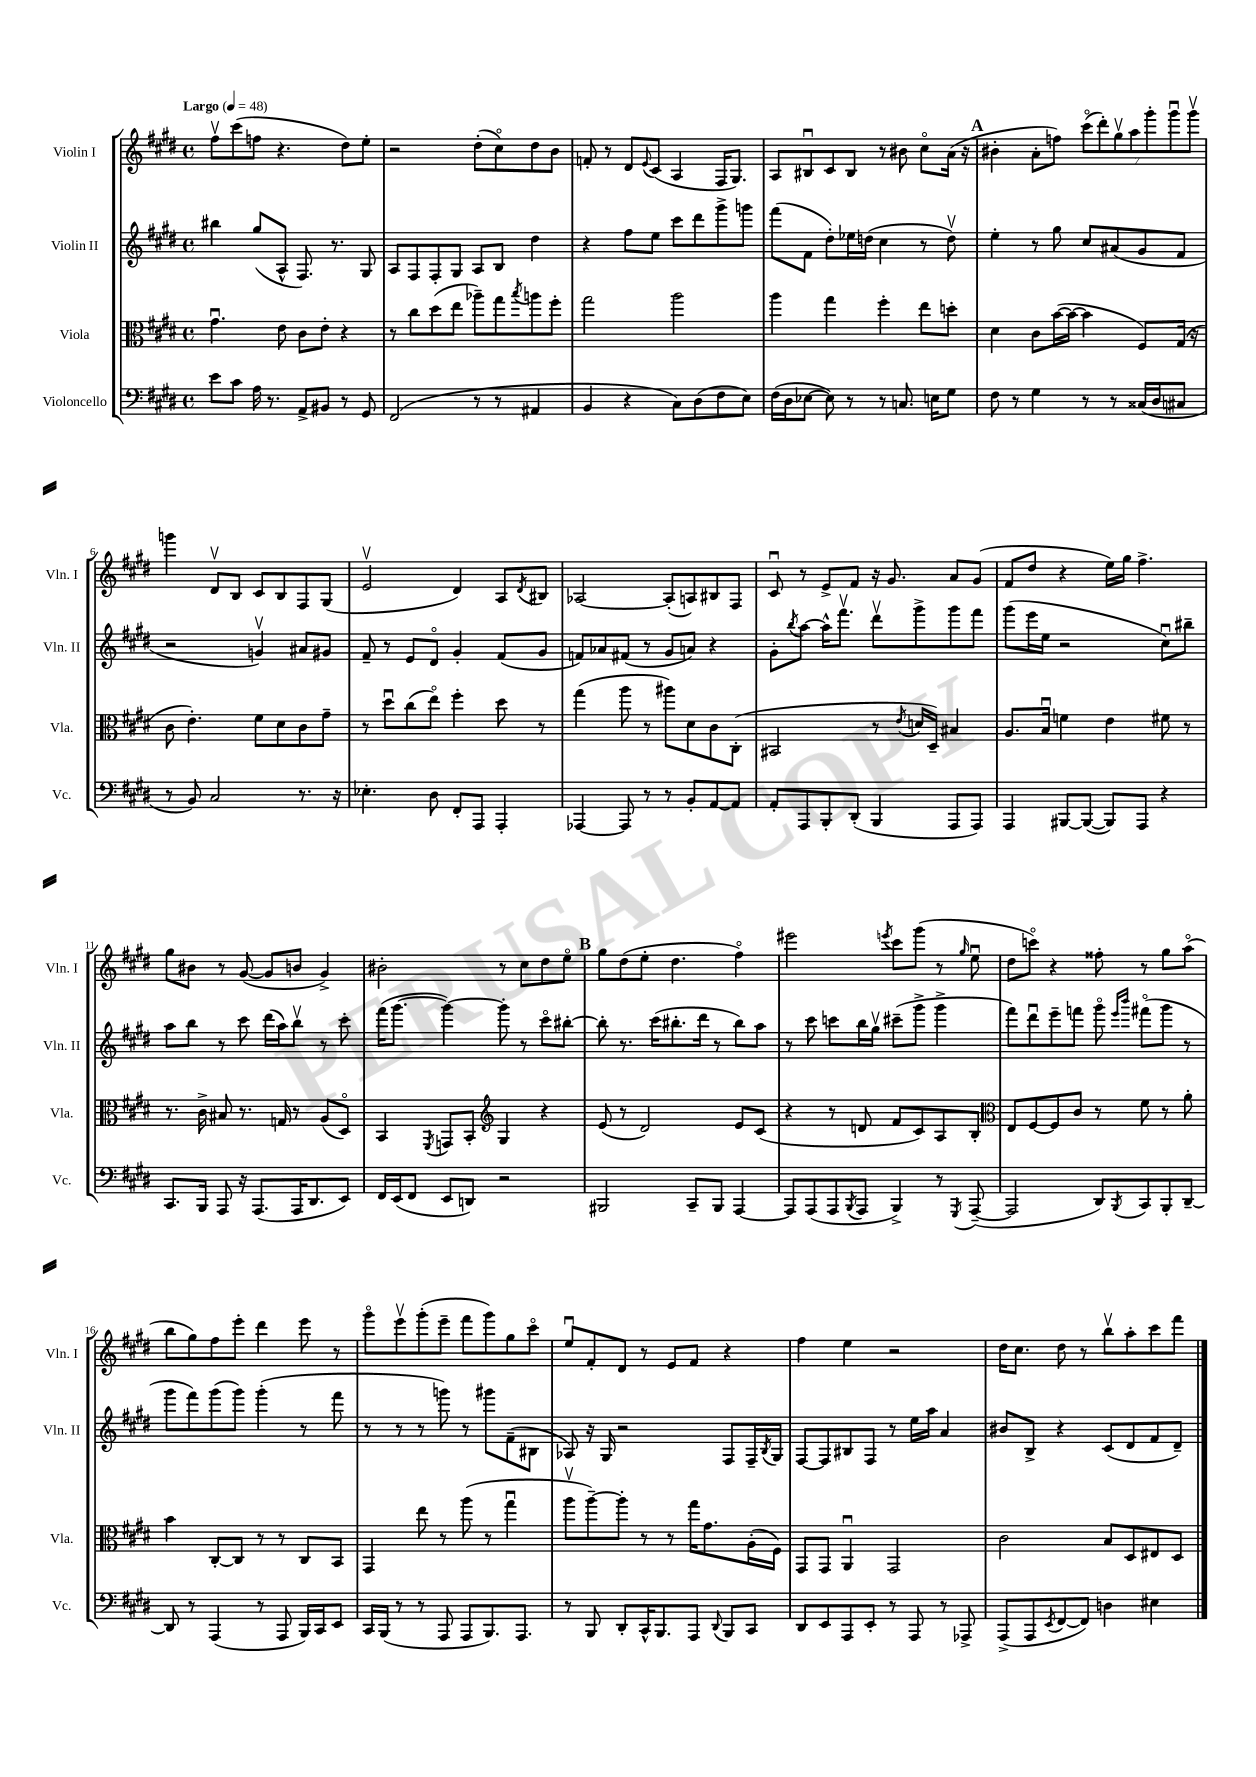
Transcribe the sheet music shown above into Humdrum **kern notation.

**kern	**kern	**kern	**kern
*part4	*part3	*part2	*part1
*staff4	*staff3	*staff2	*staff1
*I"Violoncello	*I"Viola	*I"Violin II	*I"Violin I
*I'Vc.	*I'Vla.	*I'Vln. II	*I'Vln. I
*clefF4	*clefC3	*clefG2	*clefG2
*k[f#c#g#d#]	*k[f#c#g#d#]	*k[f#c#g#d#]	*k[f#c#g#d#]
*M4/4	*M4/4	*M4/4	*M4/4
*met(c)	*met(c)	*met(c)	*met(c)
*MM48	*MM48	*MM48	*MM48
=1	=1	=1	=1
!	!	!	!LO:TX:a:B:t=Largo
8e\L	4.g#u\	4bb#X\	8ff#v\L
8c#\J	.	.	(8ccc#\
16A\	.	(8gg#/L	8ffn\J
8.r	.	.	.
.	8e\	8A^^/J	4.r
8AA^/L	8c#\L	8.F#/)	.
8BB#X/J	8e'\J	.	.
.	.	8.r	.
8r	4r	.	8dd#\L)
8GG#/	.	8G#/	8ee'\J
=2	=2	=2	=2
(2FF#/	8r	8A/L	2r
.	8cc#\L	8F#/	.
.	(8dd#\	8F#'/	.
.	8ee\J	8G#/J	.
8r	8aa-X~\L)	8A/L	(8dd#'\L
8r	8gg#\	8B/J	8cc#\)
.	8qbb/	.	.
4AA#X/	8aan\	4dd#\	8dd#\
.	8ff#'\J	.	8b\J
=3	=3	=3	=3
4BB/	2gg#\	4r	8fn'/
.	.	.	8r
4r	.	8ff#\L	8d#/L
.	.	.	8qqe/
.	.	8ee\J	(8c#/J
8C#\L)	2aa\	8ccc#\L	4A/
(8D#\	.	8ddd#\	.
8F#\	.	8ggg#^\	16F#/KL
.	.	.	8.G#/J)
8E\J)	.	8gggn\J	.
=4	=4	=4	=4
(16F#\LL	4aa\	(8fff#\L	8A/L
16D#\J	.	.	.
[8E-X\J	.	8f#\J	8B#Xu/
8E-\])	4gg#\	8dd#'\L)	8c#/
8r	.	16ee-X\L	8B#/J
.	.	(16ddn\JJ	.
8r	4ff#'\	4cc#\	8r
8.Cn/	.	.	8b#X\
.	8ee\L	8r	8cc#\L
16En\KL	.	.	.
8G#\J	8ddn'\J	8ddv\)	(16a\Jk
.	.	.	16r
!!LO:REH:place=s1:t=A
=5	=5	=5	=5
8F#\	4d#\	4ee'\	4b#X'\
8r	.	.	.
4G#\	8c#\L	8r	8a'\L
.	([16b\L	8gg#\	8ffn\J)
.	16b\JJ_	.	.
8r	4b\]	8cc#/L	(14ccc#\L
.	.	.	14ddd#'\)
8r	.	(8a#X/	.
.	.	.	14gg#v\
.	.	.	14aa\
(16C##X/LL	8F#/L)	8g#/	.
.	.	.	14ggg#'\
16D#/J	.	.	.
.	.	.	14ggg#u\
8C#X/J	(16G#/Jk	8f#/J	.
.	.	.	14ggg#v\J
.	16r	.	.
!!LO:LB:g=z
=6	=6	=6	=6
8r	8c#\	2r	4gggn\
8BB/)	4.e'\)	.	.
2C#/	.	.	8d#v/L
.	.	.	8B/J
.	8f#\L	4gnv/)	8c#/L
.	8d#\	.	8B/
8.r	8c#\	8a#X/L	8F#/
.	8g#~\J	8g#X/J	(8G#/J
16r	.	.	.
=7	=7	=7	=7
4.E-X'\	8r	8f#~/	2ev/
.	8dd#u\L	8r	.
.	(8cc#\	8e/L	.
8D#\	8ee\J)	8d#/J	.
8FF#'/L	4ff#'\	4g#'/	4d#/)
8AAA/J	.	.	.
4AAA'/	8dd#\	(8f#/L	8A/L
.	.	.	8qd#/
.	8r	8g#/J	8B#X/J
=8	=8	=8	=8
[4AAA-X/	(4gg#\	8fn/L)	[2A-X/
.	.	8a-X/	.
8AAA-/]	8aa\	(8f#X/J	.
8r	8r	8r	.
8r	8aa#X\L)	8g#/L	(8A-'/L]
8BB'/L	8d#\	8an/J)	8An/)
[8AA/	8c#\	4r	8B#X/
8AA/J]	(8C#'\J	.	8F#/J
=9	=9	=9	=9
8AA'/L	2BB#X/	8g#'\L	8c#u/
.	.	8qbb/	.
8AAA/	.	[8aa\J	8r
8BBB'/	.	16aa^^\KL]	8e^/L
.	.	8.fff#v\J	.
(8DD#'/J	.	.	8f#/J
4BBB/	8r	8ddd#v\L	16r
.	.	.	8.g#/
.	8qe/	.	.
.	16dn/LL	8ggg#^\	.
.	16D#~/JJ)	.	.
8AAA/L	4B#X/	8ggg#\	8a/L
8AAA/J)	.	8fff#\J	(8g#/J
=10	=10	=10	=10
4AAA/	8.A/L	(8ggg#\L	8f#/L
.	.	16eee\L	8dd#/J
.	16Bu/Jk	16ee\JJ	.
[8BBB#X/L	4fn\	2r	4r
(8BBB#/J_	.	.	.
8BBB#/L])	4e\	.	16ee\LL)
.	.	.	16gg#\JJ
8AAA/J	.	.	4.ff#^\
4r	8f#X\	8cc#u\L)	.
.	8r	8bb#X~\J	.
!!LO:LB:g=z
=11	=11	=11	=11
8.CC#/L	8.r	8aa\L	8gg#\L
.	.	8bb\J	8b#X\J
16BBB/Jk	16c#^\	.	.
8AAA/	8B#X/	8r	8r
16r	8.r	8ccc#\	([8g#/
(8.AAA/L	.	.	.
.	.	(16ddd#\LL	8g#/L]
.	16Gn/	16aa\J)	.
16AAA/K	8r	8bbv\J	8bn/J
8.DD#/	.	.	.
.	(8A/L	8r	4g#^/)
8EE/J)	8D#/J)	8ccc#'\	.
=12	=12	=12	=12
16FF#/LL	4BB/	(16fff#\KL	2b#X'\
(16EE/J	.	[8.ggg#\J	.
8FF#/J	.	.	.
.	8qFF#/	.	.
8EE/L	8GGn/L	4ggg#\_)	.
8DDn/J)	8BB'/J	.	.
*	*clefG2	*	*
2r	4G#/	8ggg#'\]	8r
.	.	8r	8cc#\L
.	4r	8ccc#\L	8dd#\
.	.	[8bb#X'\J	8ee\J
!!LO:REH:place=s1:t=B
=13	=13	=13	=13
2BBB#X/	(8e/	8bb#'\]	8gg#\L
.	8r	8.r	(8dd#\
.	2d#/)	.	8ee'\J
.	.	(16ccc#\KL	.
.	.	8.bb#X'\	4.dd#\
8CC#~/L	.	.	.
.	.	16ddd#\Jk	.
8BBB#/J	.	8r	.
[4AAA/	8e/L	8bb#\L)	4ff#\)
.	(8c#/J	8aa\J	.
=14	=14	=14	=14
8AAA/L]	4r	8r	2eee#X\
(8AAA/	.	8ccc#\	.
8AAA/	8r	8cccn\L	.
8qBBB/	.	.	.
8AAA/J	8dn/	16bb\L	.
.	.	16gg#v\JJ	.
.	.	.	8qeeen/
4BBB^/)	8f#/L	(8ccc#X~\L	8ccc#\L
.	8c#/)	8ggg#^\J	(8ggg#\J
8r	8A/	4ggg#^\	8r
8qGGG#/	.	.	16qqgg#/
([8AAA~/	8B'/J	.	8eeu\
=15	=15	=15	=15
*	*clefC3	*	*
2AAA/]	8E/L	8fff#\L)	8dd#\L
.	[8F#/	8ddd#u\	8cccn\J)
.	8F#/]	8eee~\	4r
.	8c#/J	8fffn\J	.
8DD#/L)	8r	8ggg#\	8ff##X'\
.	.	16qqeee/LL	.
8qBBB/	.	16qqbbb/JJ	.
8CC#/	8f#\	(8fff#X\L	8r
8BBB'/	8r	8ggg#\J	8gg#\L
[8DD#~/J	8a'\	8r	(8aa\J
!!LO:LB:g=z
=16	=16	=16	=16
8DD#/]	4b\	8ggg#\L	8bb\L
8r	.	8fff#\)	8gg#\)
(4AAA/	[8C#'/L	(8ggg#\	8ff#\
.	8C#/J]	8ggg#\J)	8eee'\J
8r	8r	(4ggg#'\	4ddd#\
8AAA/	8r	.	.
16BBB/LL)	8C#/L	8r	8eee\
16CC#/J	.	.	.
8EE/J	8BB/J	8fff#\	8r
=17	=17	=17	=17
16CC#/LL	4GG#/	8r	8ggg#\L
(16BBB/JJ	.	.	.
8r	.	8r	8eeev\
8r	8ee\	8r	(8ggg#'\
8AAA/	8r	8gggn\)	8eee~\J
8AAA/L	(8aa\	8r	8fff#\L
8.BBB/)	8r	8ggg#X\L	8ggg#\)
.	4gg#u\	(8f#~\	8gg#\
8.AAA/J	.	.	.
.	.	8B#X\J	8ccc#\J
=18	=18	=18	=18
8r	8aav\L	8A-X/)	8eeu/L
8BBB/	[8aa~\)	16r	8f#'/
.	.	16G#/	.
8DD#'/L	8aa'\J]	2r	8d#/J
16CC#^^/K	8r	.	8r
8.BBB/	.	.	.
.	8r	.	8e/L
8AAA/J	16gg#\KL	.	8f#/J
.	8.g#\	.	.
8qqDD#/	.	.	.
8BBB/L	.	8F#/L	4r
8CC#/J	(16A'\L	16F#~/L	.
.	.	8qB/	.
.	16F#\JJ)	16G#/JJ	.
=19	=19	=19	=19
8DD#/L	8GG#/L	[8F#/L	4ff#\
8EE/	8GG#/J	8F#/]	.
8AAA/	4AAu/	8B#X/	4ee\
8EE'/J	.	8F#/J	.
8r	2GG#/	8r	2r
8AAA/	.	16ee\LL	.
.	.	16aa\JJ	.
8r	.	4a/	.
8AAA-X^/	.	.	.
=20	=20	=20	=20
(8AAA^/L	2c#\	8b#X/L	16dd#\KL
.	.	.	8.cc#\J
8AAA/	.	8B^/J	.
8qEE/	.	.	.
[8FF#/	.	4r	8dd#\
8FF#/J])	.	.	8r
4Dn\	8B/L	(8c#/L	8bbv\L
.	8D#/	8d#/	8aa'\
4E#X\	8E#X/	8f#/	8ccc#\
.	8D#/J	8d#~/J)	8fff#\J
==	==	==	==
*-	*-	*-	*-
